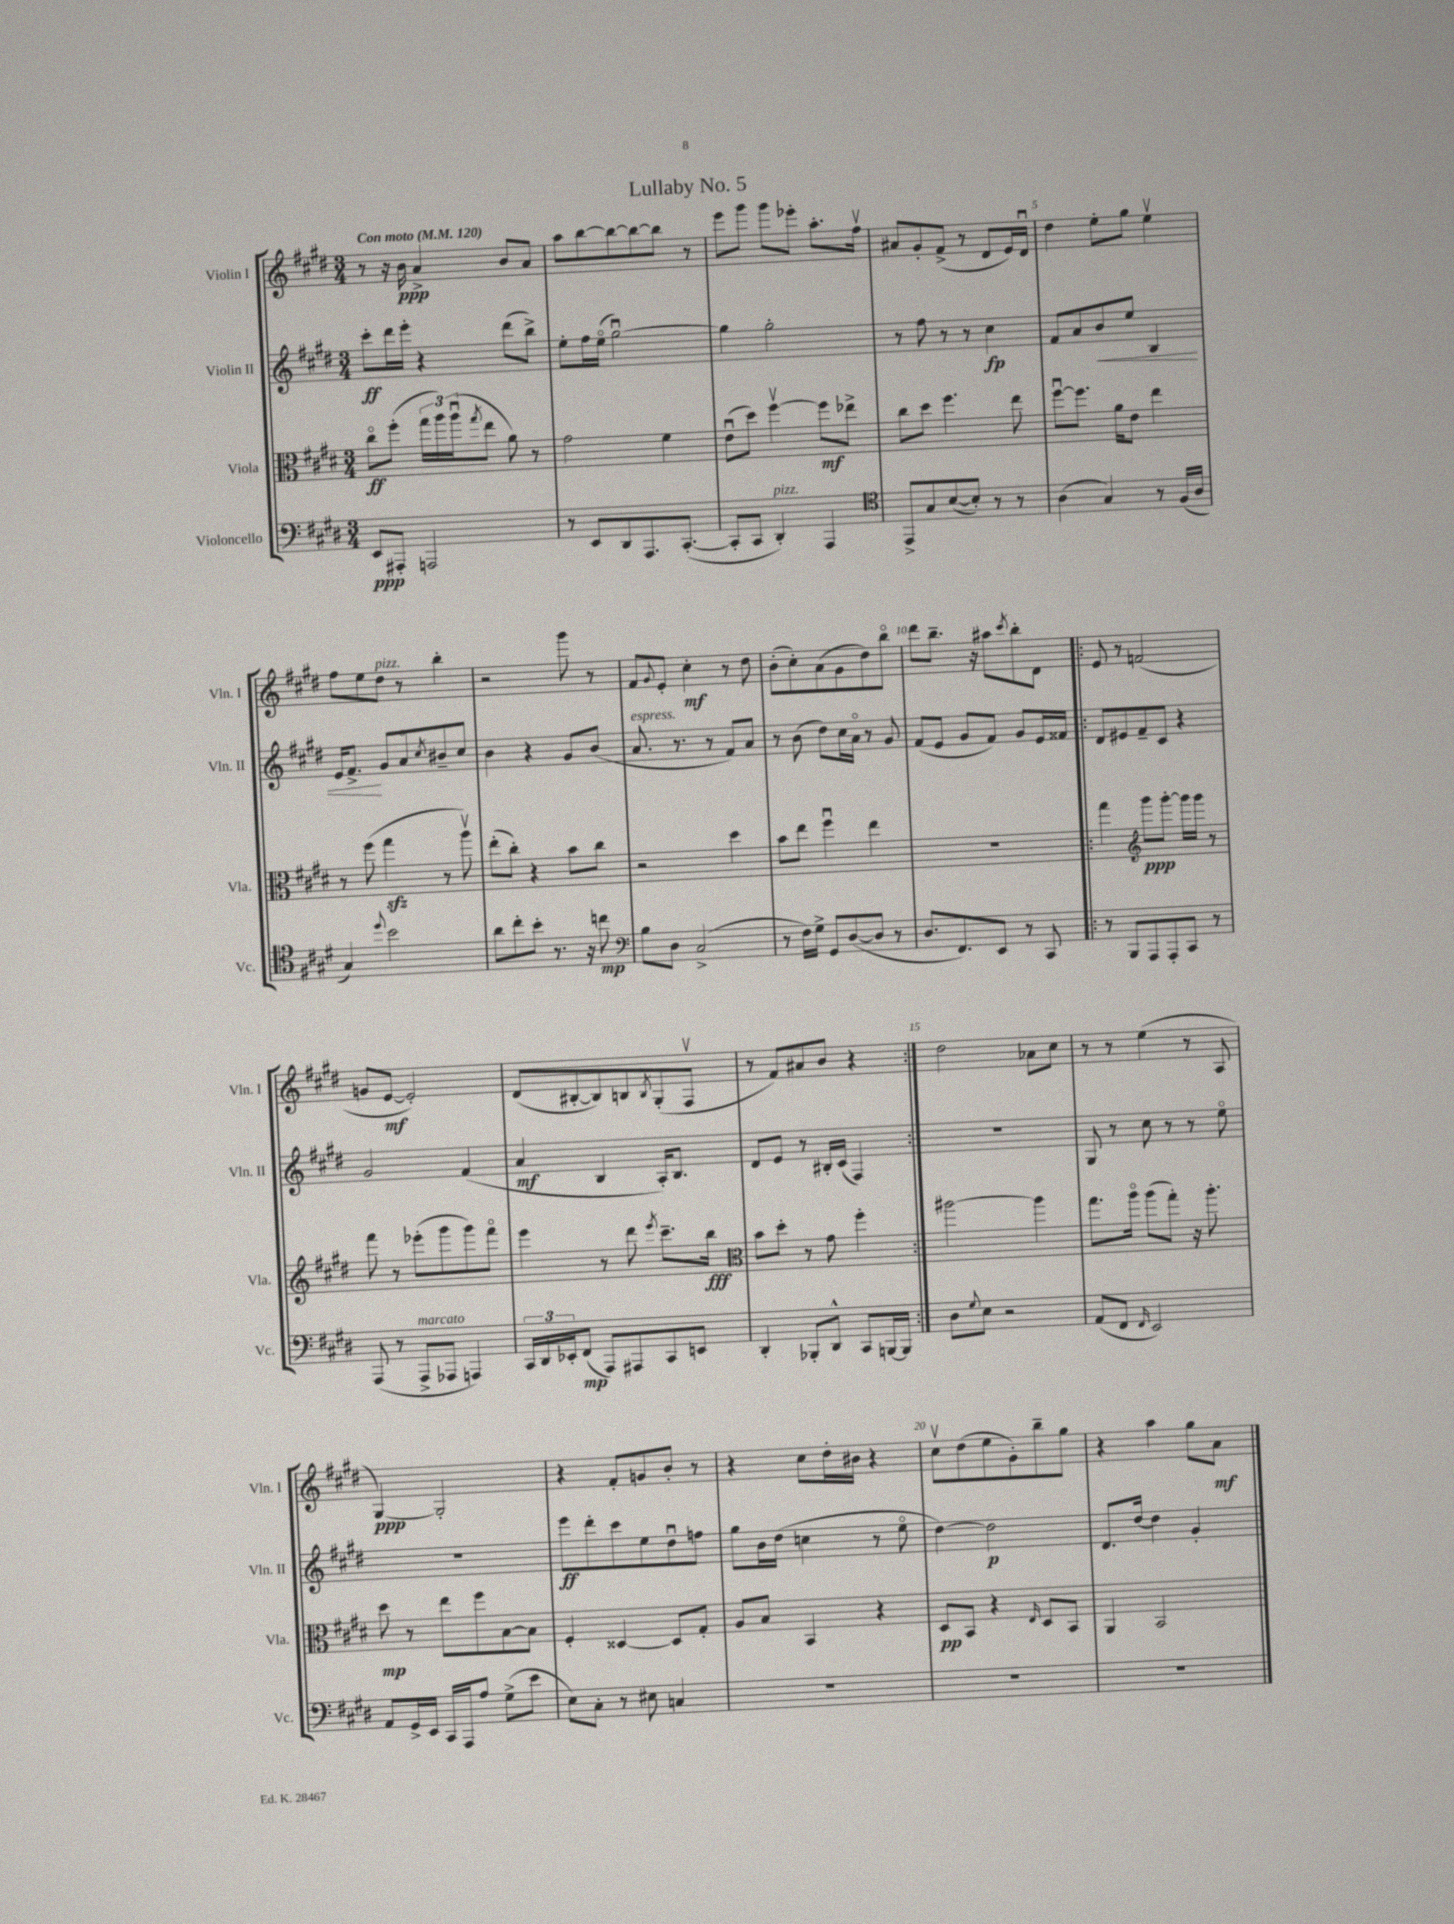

**kern	**dynam	**kern	**dynam	**kern	**dynam	**kern	**dynam
*part4	*part4	*part3	*part3	*part2	*part2	*part1	*part1
*staff4	*staff4	*staff3	*staff3	*staff2	*staff2	*staff1	*staff1
*I"Violoncello	*	*I"Viola	*	*I"Violin II	*	*I"Violin I	*
*I'Vc.	*	*I'Vla.	*	*I'Vln. II	*	*I'Vln. I	*
*clefF4	*	*clefC3	*	*clefG2	*	*clefG2	*
*k[f#c#g#d#]	*	*k[f#c#g#d#]	*	*k[f#c#g#d#]	*	*k[f#c#g#d#]	*
*M3/4	*	*M3/4	*	*M3/4	*	*M3/4	*
*MM120	*	*MM120	*	*MM120	*	*MM120	*
=1	=1	=1	=1	=1	=1	=1	=1
!	!	!	!	!	!	!LO:TX:a:B:t=Con moto	!
8EE/L	ppp	8cc#\L	ff	8ccc#'\L	ff	8r	.
8AAA#X'/J	.	(8ff#'\J	.	16ddd#\L	.	16r	.
.	.	.	.	16eee'\JJ	.	16b\	ppp
2AAAn/	.	24gg#\LL	.	4r	.	4a^/	.
.	.	24aa\)	.	.	.	.	.
.	.	(24aau\J	.	.	.	.	.
.	.	8qgg#/	.	.	.	.	.
.	.	8ee\J	.	.	.	.	.
.	.	8a\)	.	(8ddd#\L	.	8b/L	.
.	.	8r	.	8bb^\J)	.	8a/J	.
=2	=2	=2	=2	=2	=2	=2	=2
8r	.	2g#\	.	8ee'\L	.	8aa\L	.
8EE/L	.	.	.	16ff#\L	.	[8bb\	.
.	.	.	.	(16ee\JJ	.	.	.
8DD#/	.	.	.	[2gg#u\)	.	8bb\_	.
8.AAA/	.	.	.	.	.	8bb\_	.
.	.	4f#\	.	.	.	8bb\J]	.
([8.CC#'/J	.	.	.	.	.	.	.
.	.	.	.	.	.	8r	.
=3	=3	=3	=3	=3	=3	=3	=3
8CC#'/L]	.	(8eu\L	.	4gg#\]	.	8eee\L	.
8CC#/J	.	8dd#\J)	.	.	.	8ggg#\J	.
!LO:TX:a:i:t=pizz.	!	!	!	!	!	!	!
4DD#'/)	.	[4ff#v\	.	2gg#'\	.	8ggg#\L	.
.	.	.	.	.	.	8eee-X'\J	.
4AAA/	.	8ff#\L]	mf	.	.	8.aa'\L	.
.	.	8ee-X^\J	.	.	.	.	.
.	.	.	.	.	.	16ff#v\Jk	.
=4	=4	=4	=4	=4	=4	=4	=4
*clefC4	*	*	*	*	*	*	*
8EE^/L	.	8cc#\L	.	8r	.	8a#X/L	.
8G#/	.	8dd#\J	.	8ff#\	.	8g#'/	.
([8B/	.	4.ff#\	.	8r	.	(8f#^/J	.
8B'/J])	.	.	.	8r	.	8r	.
8r	.	.	.	4cc#\	fp	8d#/L	.
8r	.	8ee\	.	.	.	16e/L)	.
.	.	.	.	.	.	16d#u/JJ	.
=5	=5	=5	=5	=5	=5	=5	=5
(4A\	.	[8ff#u\L	.	8f#/L	.	4dd#\	.
.	.	8.ff#\J]	.	8a/	.	.	.
!	!	!	!	!	!LO:HP:b	!	!
4G#/)	.	.	.	8b/	<	8ee'\L	.
.	.	16a\KL	.	.	.	.	.
.	.	8e\J	.	8ee/J	.	8gg#\J	.
8r	.	4ee\	.	4B/	.	4eev\	.
(16F#/LL	.	.	.	.	.	.	.
16A/JJ	.	.	.	.	.	.	.
!!LO:LB:g=z
=6	=6	=6	=6	=6	=6	=6	=6
4G#/)	.	8r	.	16e/KL	.	8ff#\L	.
.	.	.	.	8.f#^/J	.	.	.
.	.	(8ff#\	.	.	.	8ee\	.
8qqdd#/	.	.	.	.	.	.	.
!	!	!	!	!	!	!LO:TX:a:i:t=pizz.	!
2b\	.	4gg#zz\	.	8g#/L	[	8dd#\J	.
.	.	.	.	8a/	.	8r	.
.	.	.	.	8qcc#/	.	.	.
.	.	8r	.	8b#X~/	.	4bb'\	.
.	.	8aav\)	.	8cc#/J	.	.	.
=7	=7	=7	=7	=7	=7	=7	=7
8a\L	.	(8ee'\L	.	4b\	.	2r	.
8cc#'\	.	8cc#'\J)	.	.	.	.	.
8b'\J	.	4r	.	4r	.	.	.
8.r	.	.	.	.	.	.	.
.	.	8b\L	.	8g#/L	.	8ggg#\	.
16r	.	.	.	.	.	.	.
8ccn\	mp	8cc#\J	.	(8b/J	.	8r	.
=8	=8	=8	=8	=8	=8	=8	=8
*clefF4	*	*	*	*	*	*	*
!	!	!	!	!LO:TX:a:i:t=espress.	!	!	!
8B\L	.	2r	.	8.a/	.	8f#/L	.
.	.	.	.	.	.	8qqg#/	.
8D#\J	.	.	.	.	.	8e'/J	.
.	.	.	.	8.r	.	.	.
(2C#^/	.	.	.	.	.	4cc#'\	mf
.	.	.	.	8r	.	.	.
.	.	4dd#\	.	8f#/L)	.	8r	.
.	.	.	.	8a/J	.	8dd#\	.
=9	=9	=9	=9	=9	=9	=9	=9
8r	.	8b\L	.	8r	.	(8b'\L	.
16F#\LL)	.	8ee\J	.	(8b\	.	8cc#'\)	.
16G#^\JJ	.	.	.	.	.	.	.
8GG#/L	.	4ff#u\	.	8dd#\L)	.	(8a\	.
([8D#/	.	.	.	16cc#\L	.	8g#\	.
.	.	.	.	16a\JJ	.	.	.
8D#/J]	.	4ee\	.	8r	.	8dd#\)	.
8r	.	.	.	8g#/	.	8bb\J	.
=10	=10	=10	=10	=10	=10	=10	=10
8.D#/L	.	2.r	.	(8f#/L	.	8ddd#\L	.
.	.	.	.	8e/J	.	8.bb~\J	.
8.FF#/)	.	.	.	.	.	.	.
.	.	.	.	8g#/L	.	.	.
.	.	.	.	.	.	16r	.
8EE/J	.	.	.	8f#/J)	.	8aa#X\L	.
.	.	.	.	.	.	8qccc#/	.
8r	.	.	.	8g#/L	.	8bb'\	.
8CC#/	.	.	.	16e/L	.	8d#\J	.
.	.	.	.	16f##X/JJ	.	.	.
=11!|:	=11!|:	=11!|:	=11!|:	=11!|:	=11!|:	=11!|:	=11!|:
8r	.	4gg#\	.	8d#/L	.	8e/	.
8BBB/L	.	.	.	8e#X/	.	8r	.
*	*	*clefG2	*	*	*	*	*
8AAA/	.	8ggg#\L	ppp	8f#~/	.	(2fn/	.
8AAA'/	.	[8ggg#'\J	.	8c#/J	.	.	.
8CC#/J	.	16ggg#\LL]	.	4r	.	.	.
.	.	16ggg#\JJ	.	.	.	.	.
8r	.	8r	.	.	.	.	.
!!LO:LB:g=z
=12	=12	=12	=12	=12	=12	=12	=12
(8AAA/	.	8fff#\	.	2g#/	.	8gn/L	.
8r	.	8r	.	.	.	[8e/J	mf
!LO:TX:a:i:t=marcato	!	!	!	!	!	!	!
8AAA^/L	.	(8eee-X'\L	.	.	.	2e'/])	.
8AAA-X/J	.	8ggg#\	.	.	.	.	.
4AAAn/)	.	8ggg#\)	.	(4f#/	.	.	.
.	.	8fff#\J	.	.	.	.	.
=13	=13	=13	=13	=13	=13	=13	=13
24CC#/LL	.	4eee\	.	4a/	mf	(8d#/L	.
24DD#/	.	.	.	.	.	.	.
24EE-X'/J	.	.	.	.	.	.	.
(8FF#/J	mp	.	.	.	.	[8B#X'/	.
8AAA/L)	.	8r	.	4B/	.	8B#/])	.
8AAA#X/	.	8ddd#\	.	.	.	8Bn/	.
.	.	8qeee/	.	.	.	8qB/	.
8CC#/	.	8.ccc#~\L	.	16A'/KL)	.	(8G#'/	.
.	.	.	.	8.B/J	.	.	.
8EEn/J	.	.	.	.	.	8F#v/J	.
.	.	16bb\Jk	fff	.	.	.	.
=14	=14	=14	=14	=14	=14	=14	=14
*	*	*clefC3	*	*	*	*	*
4DD#'/	.	8b\L	.	8d#/L	.	8r	.
.	.	8dd#'\J	.	8e/J	.	8f#/L)	.
8BBB-X'/L	.	8r	.	8r	.	8a#X/	.
8DD#^^/J	.	8g#\	.	16B#X'/LL	.	8b/J	.
.	.	.	.	(16c#/JJ	.	.	.
8CC#/L	.	4ff#'\	.	4F#/)	.	4r	.
[16BBBn/L	.	.	.	.	.	.	.
16BBB/JJ]	.	.	.	.	.	.	.
=15:|!	=15:|!	=15:|!	=15:|!	=15:|!	=15:|!	=15:|!	=15:|!
8D#\L	.	[2aa#X\	.	2.r	.	2dd#\	.
8qqG#/	.	.	.	.	.	.	.
8E\J	.	.	.	.	.	.	.
2r	.	.	.	.	.	.	.
.	.	4aa#\]	.	.	.	8a-X\L	.
.	.	.	.	.	.	8cc#\J	.
=16	=16	=16	=16	=16	=16	=16	=16
(8AA/L	.	8.gg#\L	.	8G#/	.	8r	.
8FF#/J	.	.	.	8r	.	8r	.
.	.	16aa\Jk	.	.	.	.	.
16qqFF#/	.	.	.	.	.	.	.
2EE/)	.	(8aa\L	.	8cc#\	.	(4ee\	.
.	.	8gg#'\J)	.	8r	.	.	.
.	.	16r	.	8r	.	8r	.
.	.	8.aa'\	.	.	.	.	.
.	.	.	.	8ee\	.	8A/	.
!!LO:LB:g=z
=17	=17	=17	=17	=17	=17	=17	=17
8AA/L	.	8dd#\	mp	2.r	.	[4G#/)	ppp
16GG#^/L	.	8r	.	.	.	.	.
16EE/JJ	.	.	.	.	.	.	.
16CC#/LL	.	8ee\L	.	.	.	2G#'/]	.
16AAA/J	.	.	.	.	.	.	.
8A/J	.	8ff#\	.	.	.	.	.
(8G#^\L	.	[8B\	.	.	.	.	.
8e\J	.	8B\J]	.	.	.	.	.
=18	=18	=18	=18	=18	=18	=18	=18
8E\L)	.	4F#'/	.	8eee\L	ff	4r	.
8C#'\J	.	.	.	8ddd#'\	.	.	.
8r	.	[4D##X/	.	8ccc#\	.	8f#'/L	.
8E#X\	.	.	.	8ee\	.	8gn/	.
4Cn/	.	8D##/L]	.	8dd#u\	.	8b'/J	.
.	.	8G#'/J	.	8ffn\J	.	8r	.
=19	=19	=19	=19	=19	=19	=19	=19
2.r	.	8A/L	.	8gg#\L	.	4r	.
.	.	8B/J	.	16b\L	.	.	.
.	.	.	.	(16dd#\JJ	.	.	.
.	.	4BB/	.	4ccn\	.	8cc#\L	.
.	.	.	.	.	.	16dd#'\L	.
.	.	.	.	.	.	16b#X\JJ	.
.	.	4r	.	8r	.	4r	.
.	.	.	.	8ee\	.	.	.
=20	=20	=20	=20	=20	=20	=20	=20
2.r	.	8D#/L	pp	[4dd#\)	.	8cc#v\L	.
.	.	8BB/J	.	.	.	(8dd#\	.
.	.	4r	.	2dd#\]	p	8ee\	.
.	.	.	.	.	.	8g#'\)	.
.	.	16qqE/	.	.	.	.	.
.	.	8D#/L	.	.	.	8bb~\	.
.	.	8BB/J	.	.	.	8gg#\J	.
=21	=21	=21	=21	=21	=21	=21	=21
2.r	.	4AA/	.	8.d#/L	.	4r	.
.	.	.	.	[16dd#/Jk	.	.	.
.	.	2BB/	.	4dd#\]	.	4aa\	.
.	.	.	.	4g#'/	.	8gg#\L	.
.	.	.	.	.	.	8a\J	mf
==	==	==	==	==	==	==	==
*-	*-	*-	*-	*-	*-	*-	*-
